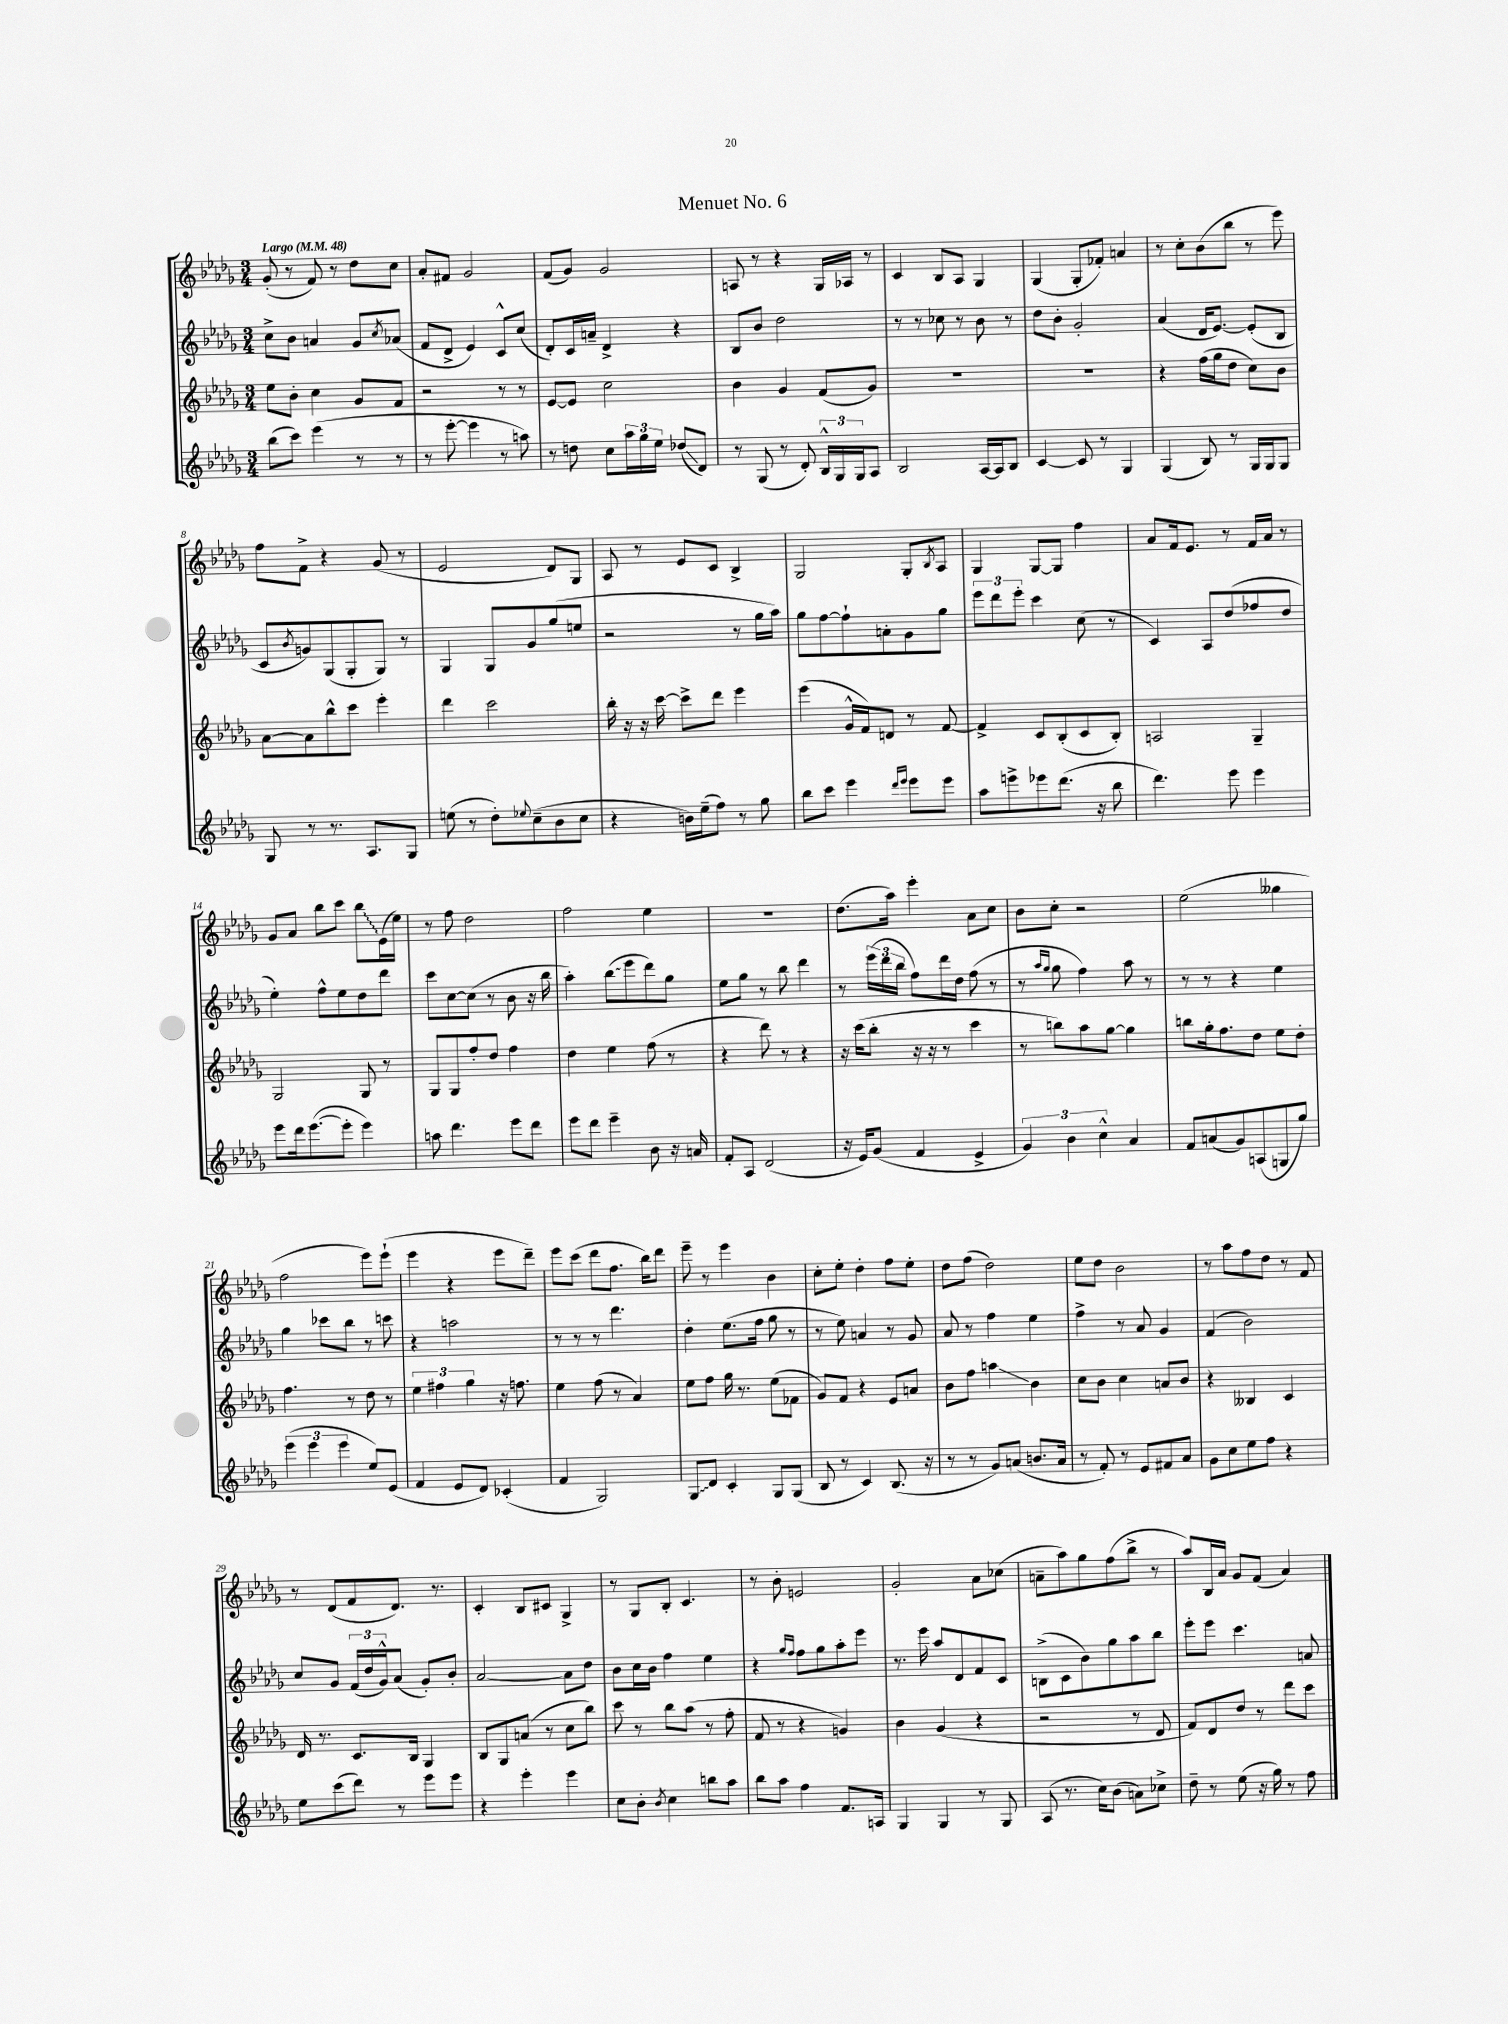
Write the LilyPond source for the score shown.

\header { title = "Menuet No. 6" }
<<
\new StaffGroup <<
\new Staff = "s0" {
    \clef treble \key des \major \numericTimeSignature \time 3/4 \tempo "Largo" 4 = 48
    ges'8-.( r8 f'8) r8 des''8 c''8 |
    aes'8-. fis'8 ges'2 |
    f'8( ges'8) ges'2 |
    a8 r8 r4 ges16 aes16 r8 |
    c'4 bes8 aes8 ges4 |
    ges4( ges8-. fes'8-.) a'4 |
    r8 c''8-. bes'8( bes''8 r8 ees'''8) |
    f''8 f'8-> r4 ges'8( r8 |
    ees'2 des'8) ges8 |
    aes8 r8 ees'8 c'8 bes4-> |
    ges2 ges8-. \acciaccatura { bes8 } aes8 |
    ges4 ges8~ ges8 f''4 |
    aes'8 f'16 ees'8. r8 f'16 aes'16 r8 |
    ges'8 aes'8 bes''8 c'''8 \once \override Glissando.style = #'zigzag bes''8\glissando ees'16( ees''16) |
    r8 f''8 des''2 |
    f''2 ees''4 |
    R2. |
    des''8.( aes''16) ees'''4-. aes'8 c''8 |
    bes'8 c''8-. r2 |
    ees''2( geses''4 |
    f''2 ees'''8) ees'''8-!( |
    ees'''4 r4 ees'''8 des'''8--) |
    ees'''8 c'''8( des'''8 f''8. bes''16) des'''8 |
    ees'''8-- r8 ees'''4 bes'4 |
    c''8-. ees''8-. des''4-. f''8 ees''8-. |
    des''8 f''8( des''2) |
    ees''8 des''8 bes'2 |
    r8 aes''8 f''8 des''8 r8 f'8 |
    r8 des'8( f'8 des'8.) r8. |
    c'4-. bes8 cis'8 ges4-> |
    r8 ges8 bes8-. c'4. |
    r8 bes'8-. e'2 |
    ges'2-. aes'8 ces''8( |
    a'8-- aes''8) ges''8 f''8( bes''8-> r8 |
    aes''8) bes16 aes'16 ges'8 f'8( aes'4) \bar "|." |
}
\new Staff = "s1" {
    \clef treble \key des \major \numericTimeSignature \time 3/4
    c''8-> bes'8 a'4 ges'8 \acciaccatura { c''8 } aes'8( |
    f'8 des'8-> ees'4) c'8-^ c''8( |
    des'8-.) c'16 a'16-- des'4-> r4 |
    bes8 bes'8 des''2 |
    r8 r8 ces''8 r8 bes'8 r8 |
    des''8 bes'8-. ges'2-. |
    aes'4( des'16 ees'8.~) ees'8-.( bes8 |
    c'8 \acciaccatura { bes'8 } g'8) ges8( ges8-. ges8) r8 |
    ges4 ges8 ges'8 ges''8( e''8 |
    r2 r8 ges''16 aes''16) |
    ges''8 f''8~ f''8-! a'8-. ges'8 ges''8 |
    \tuplet 3/2 { ees'''8 des'''8 ees'''8-. } c'''4 c''8( r8 |
    c'4) aes8 des''8( fes''8 des''8 |
    ees''4-.) f''8-^ ees''8 des''8 des'''8 |
    c'''8 c''8~ c''8( r8 bes'8 r16 bes''16 |
    aes''4-.) \once \override Glissando.style = #'zigzag bes''8\glissando( ees'''8 des'''8) ges''8 |
    ees''8 ges''8 r8 bes''8 des'''4 |
    r8 \tuplet 3/2 { ees'''16( des'''16 bes''16 } f''8) des'''16 des''16 f''8( r8 |
    r8 \grace { aes''16 ges''16 } ges''8 f''4) aes''8 r8 |
    r8 r8 r4 ees''4 |
    ges''4 ces'''8 bes''8 r8 c'''8 |
    r4 a''2 |
    r8 r8 r8 des'''4. |
    des''4-. ees''8.( f''16 ges''8 r8 |
    r8 ees''8) a'4 r8 ges'8 |
    aes'8 r8 f''4 ees''4 |
    f''4-> r8 aes'8 ges'4 |
    f'4( bes'2) |
    c''8 ges'8 \tuplet 3/2 { f'16( des''16 ges'16-^) } aes'8( ges'8-.) bes'8-. |
    aes'2~ aes'8 des''8 |
    bes'8 c''16 bes'16 f''4 ees''4 |
    r4 \grace { ges''16 f''16 } f''8 ges''8 aes''8-. ees'''8 |
    r8. ees'''16 aes''8 des'8 f'8 c'8 |
    b8->( c'8 bes'8) ges''8 aes''8 bes''8 |
    ees'''8-. ees'''8 c'''4. a'8 \bar "|." |
}
\new Staff = "s2" {
    \clef treble \key des \major \numericTimeSignature \time 3/4
    ees''8 bes'8-. c''4 ges'8 f'8 |
    r2 r8 r8 |
    ees'8~ ees'8 c''2 |
    bes'4 ges'4 f'8( ges'8) |
    R2. |
    R2. |
    r4 f''16( ges''16 des''8 c''8) bes'8 |
    aes'8~ aes'8 bes''8-^ c'''8 ees'''4-. |
    des'''4 c'''2 |
    bes''16-. r16 r16 c'''16~ c'''8-> des'''8 ees'''4 |
    ees'''4( ges'16-^ f'16) d'8 r8 f'8~ |
    f'4-> c'8 bes8-.( c'8 bes8-.) |
    a2 ges4-- |
    ges2 ges8 r8 |
    ges8 ges8 f''8-. des''8 f''4 |
    des''4 ees''4 f''8( r8 |
    r4 des'''8) r8 r4 |
    r16 c'''16( bes''8-. r16 r16 r8 c'''4 |
    r8 b''8) aes''8 ges''8~ ges''4 |
    b''8 ges''16-. f''8. des''8 ees''8 des''8-. |
    f''4. r8 des''8 r8 |
    \tuplet 3/2 { ees''4 fis''4 ges''4 } r16 f''8. |
    ees''4 f''8( r8 aes'4) |
    ees''8 f''8 ges''16 r8. ees''8( fes'8 |
    ges'8) f'8 r4 ees'8 a'8 |
    bes'8 f''8 a''4\glissando bes'4 |
    c''8 bes'8 c''4 a'8 bes'8 |
    r4 beses4 c'4 |
    des'16 r8. c'8. bes16 ges4 |
    bes8 ges8 a'8( r8 c''8 bes''8) |
    c'''8 r8 bes''8 aes''8( r8 f''8-. |
    f'8 r8 r4 g'4) |
    bes'4 ges'4( r4 |
    r2 r8 des'8 |
    f'8) des'8 des''8 r8 des'''8 c'''8 \bar "|." |
}
\new Staff = "s3" {
    \clef treble \key des \major \numericTimeSignature \time 3/4
    bes''8( c'''8) ees'''4( r8 r8 |
    r8 ees'''8~-. ees'''4 r8 a''8) |
    r8 d''8 c''8 \tuplet 3/2 { aes''16 ges''16 ees''16 } des''8\glissando( des'8) |
    r8 ges8( r8 des'8-.) \tuplet 3/2 { bes16-^ ges16 ges16 } aes8 |
    bes2 aes16~ aes16 bes8 |
    c'4~ c'8 r8 ges4 |
    ges4( bes8) r8 ges16 ges16 ges8 |
    ges8 r8 r8. aes8. ges8 |
    e''8( r8 des''8-.) \appoggiatura { ees''8 } c''8--( bes'8 c''8 |
    r4 b'16) ees''16--( f''8) r8 ges''8 |
    bes''8 c'''8 ees'''4 \grace { des'''16 ees'''16 } ees'''8 ees'''8 |
    aes''8 e'''8-> ees'''8 des'''8.( r16 bes''8 |
    des'''4.) ees'''8 ees'''4 |
    ees'''8 des'''16 ees'''8.~( ees'''8-. ees'''4) |
    a''8 des'''4. ees'''8 des'''8 |
    ees'''8 des'''8 ees'''4-- bes'8 r16 a'16 |
    f'8-. aes8 des'2( |
    r16 ees'16) ges'8( f'4 ees'4-> |
    \tuplet 3/2 { ges'4) bes'4 c''4-^ } aes'4 |
    f'8 a'8( ges'8) a8( g8 ges''8) |
    \tuplet 3/2 { ees'''4( ees'''4 ees'''4 } ees''8) ees'8( |
    f'4 ees'8 des'8) ces'4-.( |
    f'4 ges2) |
    \once \override Glissando.style = #'zigzag ges8\glissando des'8 c'4-. ges8 ges8( |
    bes8 r8 c'4) bes8.( r16 |
    r8 r8 ges'8) a'8( b'8. a'16 |
    r8 f'8-.) r8 ees'8 fis'8 aes'8 |
    ges'8 c''8 ees''8 f''8 r4 |
    ees''8 c'''8( des'''8) r8 ees'''8 ees'''8 |
    r4 ees'''4-. ees'''4 |
    c''8 bes'8-. \acciaccatura { bes'8 } c''4 b''8 aes''8 |
    bes''8 aes''8 f''4 f'8. a16 |
    ges4 ges4 r8 ges8 |
    aes8( r8. c''16) bes'8( a'8) ces''8-> |
    des''8-- r8 ees''8( r16 ges''16) r8 f''8 \bar "|." |
}
>>
>>
